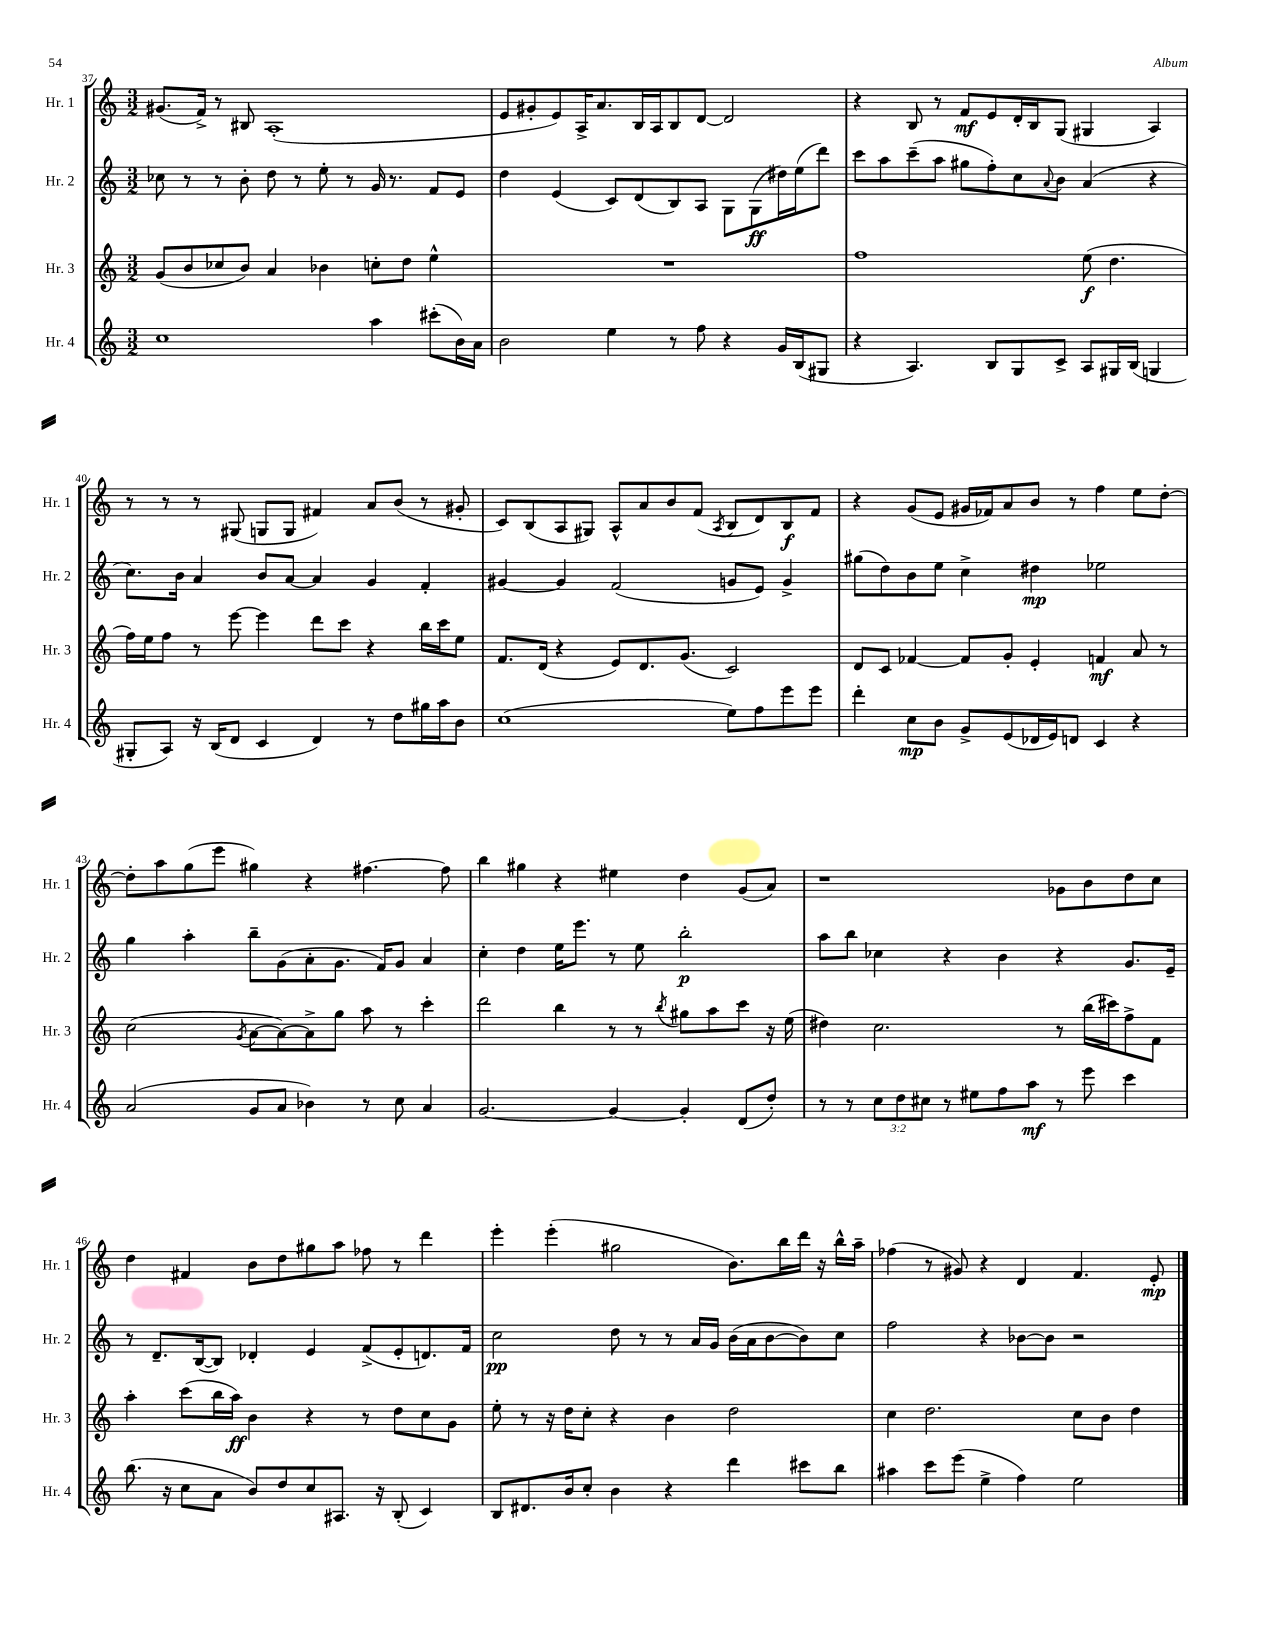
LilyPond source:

<<
\new StaffGroup <<
\new Staff = "s0" \with { instrumentName = "Hr. 1" shortInstrumentName = "Hr. 1" } {
    \clef treble \key c \major \numericTimeSignature \time 3/2
    gis'8.( f'16->) r8 bis8 a1-.( |
    e'8 gis'8-. e'8) a16-> a'8. b16 a16 b8 d'8~ d'2 |
    r4 b8 r8 f'8\mf e'8 d'16-. b16 g8( gis4 a4) |
    r8 r8 r8 gis8( g8 g8 fis'4) a'8 b'8( r8 gis'8-. |
    c'8) b8( a8 gis8) a8-^ a'8 b'8 f'8( \acciaccatura { a8 } b8 d'8) b8\f f'8 |
    r4 g'8( e'8 gis'16 fes'16) a'8 b'8 r8 f''4 e''8 d''8~-. |
    d''8-. a''8 g''8( e'''8 gis''4) r4 fis''4.~ fis''8 |
    b''4 gis''4 r4 eis''4 d''4 g'8( a'8) |
    r1 ges'8 b'8 d''8 c''8 |
    d''4 fis'4 b'8 d''8 gis''8 a''8 fes''8 r8 d'''4 |
    e'''4-. e'''4-.( gis''2 b'8.) b''16 d'''16 r16 b''16-^ a''16-- |
    fes''4( r8 gis'8) r4 d'4 f'4. e'8-.\mp \bar "|." |
}
\new Staff = "s1" \with { instrumentName = "Hr. 2" shortInstrumentName = "Hr. 2" } {
    \clef treble \key c \major \numericTimeSignature \time 3/2
    ces''8 r8 r8 b'8-. d''8 r8 e''8-. r8 g'16 r8. f'8 e'8 |
    d''4 e'4( c'8) d'8( b8) a8 g8 g8\ff( dis''16) e''16( d'''8) |
    c'''8 a''8 c'''8--( a''8 gis''8 f''8-.) c''8 \appoggiatura { a'8 } b'8 a'4( r4 |
    c''8.) b'16 a'4 b'8 a'8~ a'4 g'4 f'4-. |
    gis'4~ gis'4 f'2( g'8 e'8) g'4-> |
    gis''8( d''8) b'8 e''8 c''4-> dis''4\mp ees''2 |
    g''4 a''4-. b''8-- g'8( a'8-. g'8. f'16) g'8 a'4 |
    c''4-. d''4 e''16 e'''8. r8 e''8 b''2-.\p |
    a''8 b''8 ces''4 r4 b'4 r4 g'8. e'16-- |
    r8 d'8.-- b16~( b8) des'4-. e'4 f'8->( e'8-. d'8.) f'16 |
    c''2\pp d''8 r8 r8 a'16 g'16 b'16( a'16 b'8~ b'8) c''8 |
    f''2 r4 bes'8~ bes'8 r2 \bar "|." |
}
\new Staff = "s2" \with { instrumentName = "Hr. 3" shortInstrumentName = "Hr. 3" } {
    \clef treble \key c \major \numericTimeSignature \time 3/2
    g'8( b'8 ces''8 b'8) a'4 bes'4 c''8-. d''8 e''4-^ |
    R1. |
    f''1 e''8\f( d''4. |
    f''16) e''16 f''8 r8 e'''8~ e'''4 d'''8 c'''8 r4 b''16 c'''16 e''8 |
    f'8. d'16( r4 e'8) d'8. g'8.( c'2) |
    d'8 c'8 fes'4~ fes'8 g'8-. e'4-. f'4\mf a'8 r8 |
    c''2( \acciaccatura { g'8 } a'8~ a'8~) a'8-> g''8 a''8 r8 c'''4-. |
    d'''2 b''4 r8 r8 \acciaccatura { b''8 } gis''8 a''8 c'''8 r16 e''16( |
    dis''4) c''2. r8 b''16( cis'''16) f''8-> f'8 |
    a''4-. c'''8( b''16 a''16\ff) b'4 r4 r8 d''8 c''8 g'8 |
    e''8-. r8 r16 d''16 c''8-. r4 b'4 d''2 |
    c''4 d''2. c''8 b'8 d''4 \bar "|." |
}
\new Staff = "s3" \with { instrumentName = "Hr. 4" shortInstrumentName = "Hr. 4" } {
    \clef treble \key c \major \numericTimeSignature \time 3/2 \override Staff.TupletNumber.text = #tuplet-number::calc-fraction-text
    c''1 a''4 cis'''8-.( b'16) a'16 |
    b'2 e''4 r8 f''8 r4 g'16 b16( gis8 |
    r4 a4.) b8 g8 c'8-> a8 gis16 b16( g4 |
    gis8-. a8) r16 b16( d'8 c'4 d'4) r8 d''8 gis''16 a''16 b'8 |
    c''1( e''8) f''8 e'''8 e'''8 |
    d'''4-. c''8\mp b'8 g'8-> e'8( des'16 e'16) d'8 c'4 r4 |
    a'2( g'8 a'8 bes'4) r8 c''8 a'4 |
    g'2.~ g'4~ g'4-. d'8( d''8-.) |
    r8 r8 \tuplet 3/2 { c''8 d''8 cis''8 } r8 eis''8 f''8 a''8\mf r8 e'''8 c'''4 |
    b''8.( r16 c''8 a'8 b'8) d''8 c''8 ais8. r16 b8-.( c'4) |
    b8 dis'8. b'16 c''8-. b'4 r4 d'''4 cis'''8 b''8 |
    ais''4 c'''8 e'''8( e''4-> f''4) e''2 \bar "|." |
}
>>
>>
\layout { \context { \Score currentBarNumber = #37 } }
